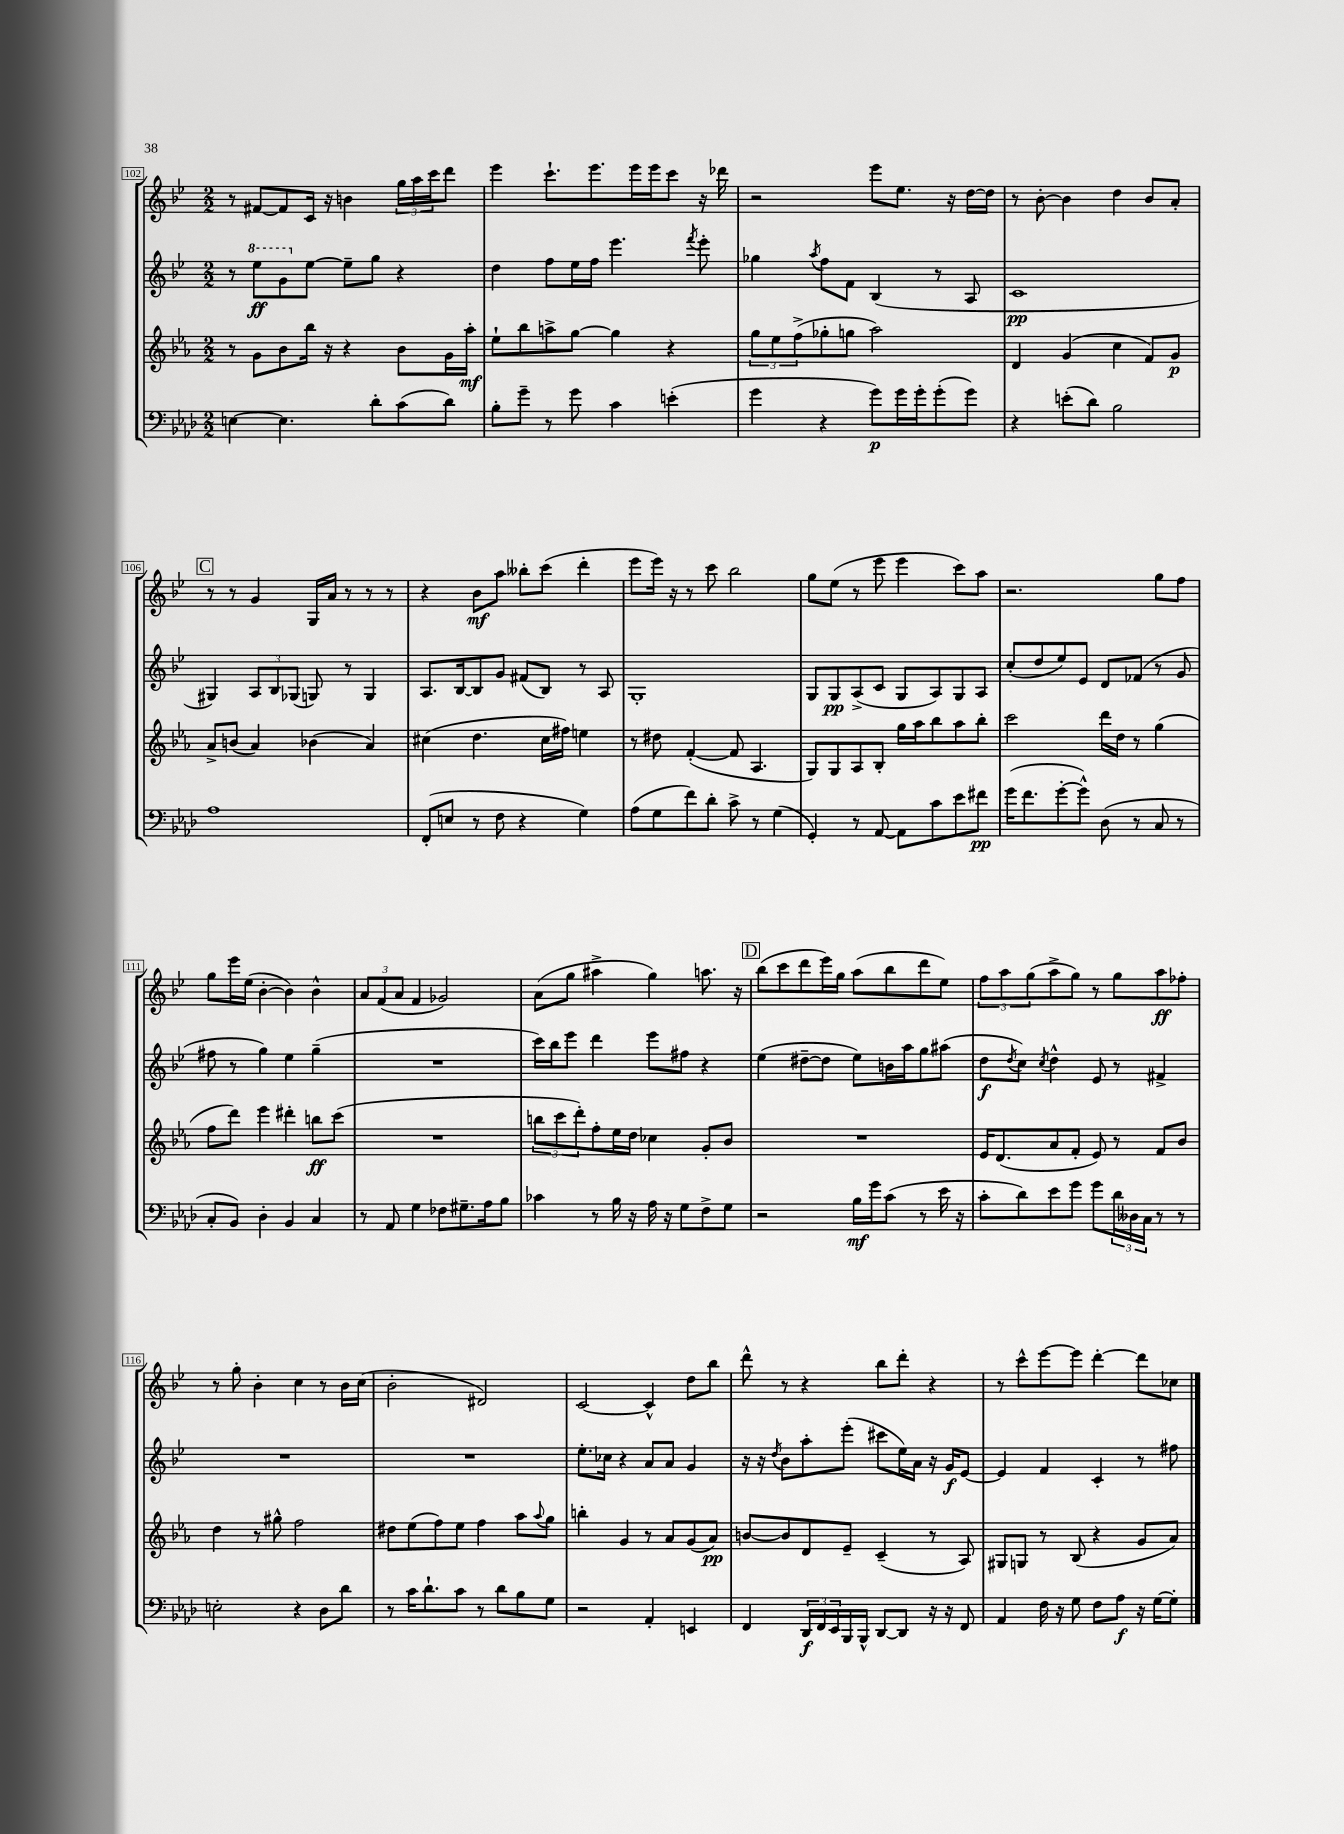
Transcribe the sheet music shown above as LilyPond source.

<<
\new StaffGroup <<
\new Staff = "s0" {
    \clef treble \key bes \major \numericTimeSignature \time 2/2
    r8 fis'8~ fis'8 c'16 r16 b'4 \tuplet 3/2 { g''16 a''16 c'''16 } d'''8 |
    ees'''4 c'''8.-! ees'''8. ees'''16 ees'''16 c'''8 r16 des'''16 |
    r2 ees'''8 ees''8. r16 d''16~ d''16 |
    r8 bes'8~-. bes'4 d''4 bes'8 a'8-. |
    \mark \markup { \box "C" } r8 r8 g'4 g16 a'16 r8 r8 r8 |
    r4 bes'8\mf a''8 beses''8-. c'''8( d'''4-. |
    ees'''8 ees'''16) r16 r8 c'''8 bes''2 |
    g''8 ees''8( r8 ees'''8 ees'''4 c'''8) a''8 |
    r2. g''8 f''8 |
    g''8 ees'''16 ees''16( bes'4~-. bes'4) bes'4-^ |
    \tuplet 3/2 { a'8 f'8( a'8 } f'4 ges'2) |
    a'8( g''8 ais''4-> g''4) a''8. r16 |
    \mark \markup { \box "D" } bes''8( c'''8 d'''8 ees'''16) g''16 a''8( bes''8 d'''8 ees''8) |
    \tuplet 3/2 { f''8 a''8 g''8( } a''8-> g''8) r8 g''8 a''8\ff fes''8-. |
    r8 g''8-. bes'4-. c''4 r8 bes'16 c''16( |
    bes'2-. dis'2) |
    c'2~ c'4-^ d''8 bes''8 |
    d'''8-^ r8 r4 bes''8 d'''8-. r4 |
    r8 c'''8-^ ees'''8~ ees'''8 d'''4~-. d'''8 ces''8 \bar "|." |
}
\new Staff = "s1" {
    \clef treble \key bes \major \numericTimeSignature \time 2/2
    r8 \ottava #1 ees'''8\ff g''8 \ottava #0 ees''8~ ees''8-- g''8 r4 |
    d''4 f''8 ees''16 f''16 ees'''4. \acciaccatura { f'''8 } ees'''8-. |
    ges''4 \acciaccatura { a''8 } f''8 f'8 bes4( r8 a8 |
    c'1\pp |
    \mark \markup { \box "C" } gis4) \tuplet 3/2 { a8 bes8 ges8( } g8) r8 g4 |
    a8. bes16~ bes8 g'8 fis'8( bes8) r8 a8 |
    g1-. |
    g8 g8\pp a8->( c'8 g8 a8) g8 a8 |
    c''8-.( d''8 ees''8) ees'8 d'8 fes'8( r8 g'8 |
    fis''8 r8 g''4) ees''4 g''4--( |
    R1 |
    c'''16) bes''16 ees'''8 d'''4 ees'''8 fis''8 r4 |
    \mark \markup { \box "D" } ees''4( dis''8~-- dis''8 ees''8) b'16 a''16 g''8 ais''8( |
    d''8\f \acciaccatura { d''8 } c''8) \acciaccatura { c''8 } d''4-^ ees'8 r8 fis'4-> |
    R1 |
    R1 |
    ees''8.-. ces''16 r4 a'8 a'8 g'4 |
    r16 r16 \acciaccatura { d''8 } bes'8 a''8-. ees'''8-.( cis'''8 ees''16) a'16 r16 g'16\f ees'8~ |
    ees'4 f'4 c'4-. r8 fis''8 \bar "|." |
}
\new Staff = "s2" {
    \clef treble \key ees \major \numericTimeSignature \time 2/2
    r8 g'8 bes'8 bes''16 r16 r4 bes'8 g'16 aes''16-.\mf |
    ees''8-! bes''8 a''8-> g''8~ g''4 r4 |
    \tuplet 3/2 { g''8 ees''8 f''8->( } ges''8-. g''8 aes''2) |
    d'4 g'4( c''4 f'8) g'8\p |
    \mark \markup { \box "C" } aes'8-> b'8( aes'4) bes'4( aes'4) |
    cis''4( d''4. cis''16 fis''16) e''4 |
    r8 dis''8 f'4~-.( f'8 aes4. |
    g8) g8 aes8 bes8-. g''16 aes''16 bes''8 aes''8 bes''8-. |
    c'''2 d'''16 d''16 r8 g''4( |
    f''8 d'''8) ees'''4 dis'''4-. b''8\ff c'''8( |
    R1 |
    \tuplet 3/2 { b''8 c'''8 d'''8-.) } f''8-. ees''16 d''16 ces''4 g'8-. bes'8 |
    \mark \markup { \box "D" } R1 |
    ees'16 d'8.( aes'8 f'8-. ees'8) r8 f'8 bes'8 |
    d''4 r8 gis''8-^ f''2 |
    dis''8 ees''8( f''8) ees''8 f''4 aes''8 \appoggiatura { aes''8 } g''8 |
    b''4-. g'4 r8 aes'8 g'8( aes'8\pp) |
    b'8~ b'8 d'8 ees'8-- c'4--( r8 aes8) |
    gis8 g8 r8 bes8( r4 g'8 aes'8) \bar "|." |
}
\new Staff = "s3" {
    \clef bass \key aes \major \numericTimeSignature \time 2/2
    e4~ e4. des'8-. c'8( des'8) |
    bes8-. g'8-- r8 g'8 c'4 e'4-.( |
    g'4 r4 g'8\p) g'16 g'16-. g'8-.( g'8) |
    r4 e'8-.( des'8) bes2 |
    \mark \markup { \box "C" } aes1 |
    f,8-.( e8 r8 f8 r4 g4) |
    aes8( g8 f'8) des'8-. c'8-> r8 g4( |
    g,4-.) r8 aes,8~ aes,8 c'8 ees'8 fis'8\pp |
    g'16( f'8. g'8~-. g'8-^) des8( r8 c8 r8 |
    c8-. bes,8) des4-. bes,4 c4 |
    r8 aes,8 g4 fes8 gis8.-- aes16 bes8 |
    ces'4 r8 bes16 r16 aes16 r16 g8 f8-> g8 |
    \mark \markup { \box "D" } r2 bes16\mf g'16 c'8( r8 ees'16 r16 |
    c'8-. des'8) ees'8 g'8 g'8 \tuplet 3/2 { des'16 deses16 c16 } r8 r8 |
    e2-. r4 des8 des'8 |
    r8 c'16 des'8.-! c'8 r8 des'8 bes8 g8 |
    r2 aes,4-. e,4 |
    f,4 \tuplet 3/2 { des,16\f f,16 ees,16 } bes,,16 bes,,16-^ des,8~ des,8 r16 r16 f,8 |
    aes,4 f16 r16 g8 f8 aes8\f r16 g16~ g8-. \bar "|." |
}
>>
>>
\layout { \context { \Score currentBarNumber = #102 \override BarNumber.stencil = #(make-stencil-boxer 0.1 0.3 ly:text-interface::print) } }
